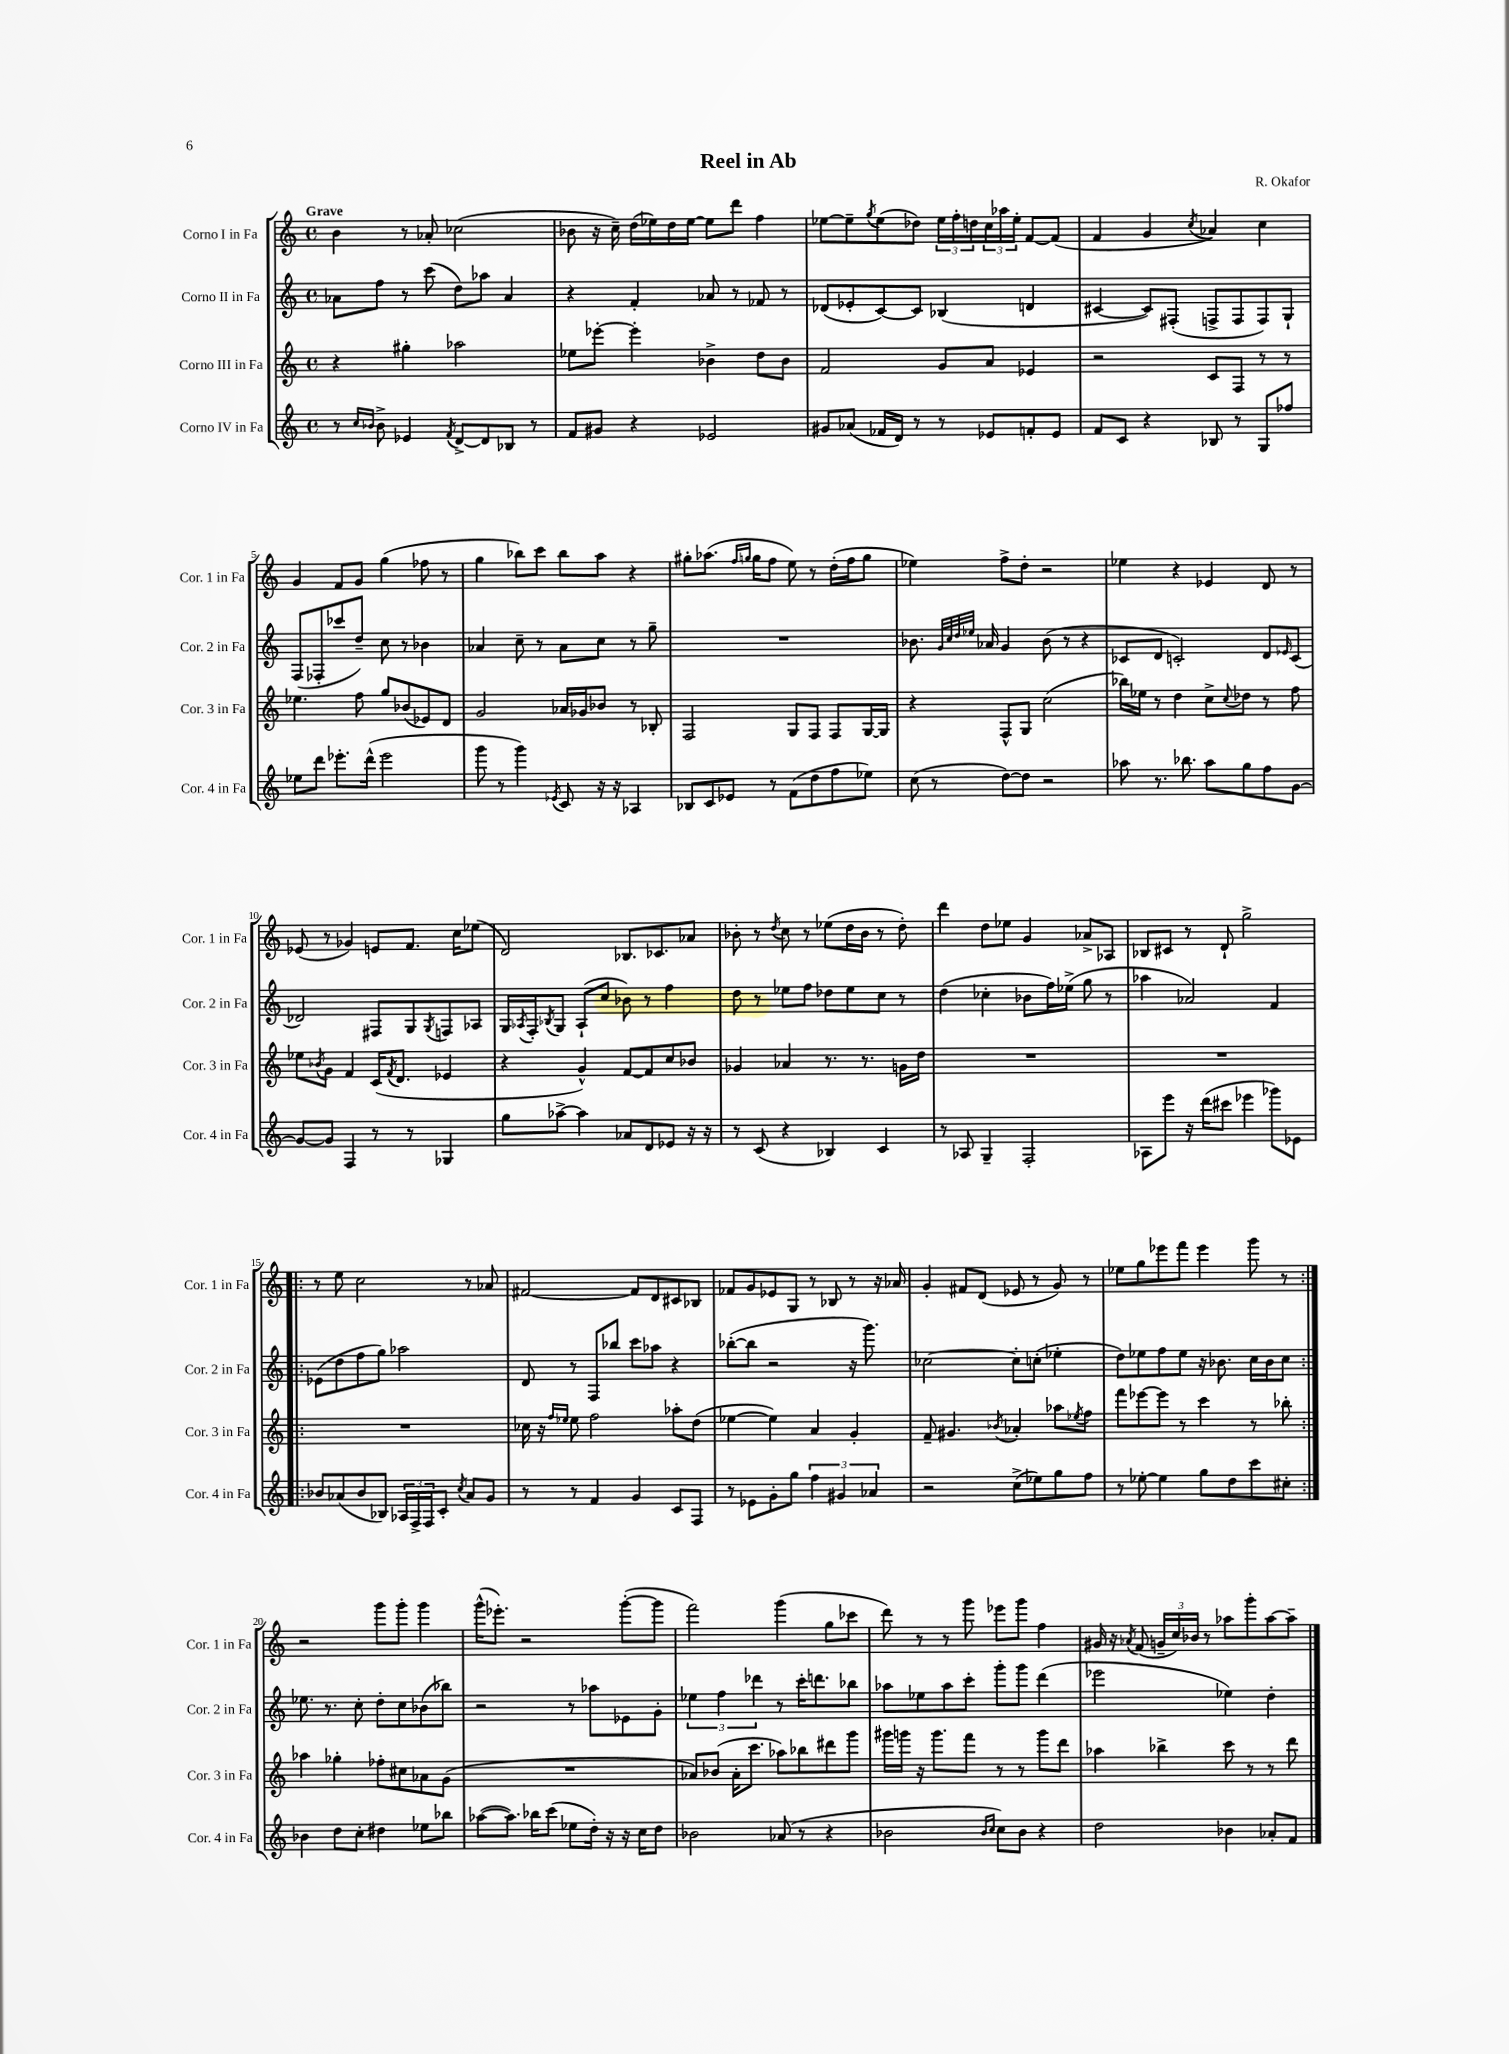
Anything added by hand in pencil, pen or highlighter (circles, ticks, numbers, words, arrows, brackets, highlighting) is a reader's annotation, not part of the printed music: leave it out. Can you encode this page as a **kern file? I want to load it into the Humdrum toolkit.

**kern	**kern	**kern	**kern
*staff4	*staff3	*staff2	*staff1
*clefG2	*clefG2	*clefG2	*clefG2
*k[]	*k[]	*k[]	*k[]
*M4/4	*M4/4	*M4/4	*M4/4
*met(c)	*met(c)	*met(c)	*met(c)
8r	4r	8a-\L	4b\
16qqcc/LL	.	.	.
16qqb-/JJ	.	.	.
8b-^\	.	8ff\J	.
4e-/	4gg#'\	8r	8r
.	.	(8ccc\	8a-'/
8qf/	.	.	.
[8d^/L	2aa-\	8dd\L)	(2cc-\
8d/]	.	8aa-\J	.
8B-/J	.	4a-/	.
8r	.	.	.
=	=	=	=
8f/L	8ee-\L	4r	8b-\
8g#/J	[8eee-'\J	.	16r
.	.	.	16cc~\)
4r	4eee-'\]	4f'/	(16dd\LL
.	.	.	16ee-\)
.	.	.	16dd\
.	.	.	[16ee-\JJ
2e-/	4b-^\	8a-/	8ee-\]L
.	.	8r	8ddd\J
.	8dd\L	8f-/	4ff\
.	8b-\J	8r	.
=	=	=	=
8g#/L	2f/	(8d-/L	[8ee-\L
(8a-/J	.	8e-'/	8ee-~\]
.	.	.	8qgg/
16f-/LL	.	[8c/)	(8ee-\
16d/JJ)	.	.	.
8r	.	8c/]J	8dd-\J)
8r	8g/L	(4B-/	24ee-\LL
.	.	.	24ff'\
.	.	.	24dd\
8e-/L	8a/J	.	24cc\
.	.	.	24aa-\
.	.	.	24ee-'\JJ
8f'/	4e-/	4d/	[8f/L
8e-/J	.	.	(8f/]J
=	=	=	=
8f/L	2r	[4c#/	4f/
8c/J	.	.	.
4r	.	8c#/]L)	4g/
.	.	(8F#'/J	.
.	.	.	8qcc/
8B-/	8c/L	8F^/L	4a-/)
8r	8F/J	8F/	.
8G/L	8r	8F/)	4cc\
8ff-/J	8r	8G`/J	.
=	=	=	=
8ee-\L	4.ee-\	(8F/L	4g/
8ddd\J	.	8F-'/	.
8.eee-'\L	.	8ccc-/	8f/L
.	8ff\	8dd~/J)	8g/J
(16ddd^^\Jk	.	.	.
2eee-\	8gg/L	8cc\	(4gg\
.	(8b-/	8r	.
.	8e-/)	4b-\	8ff-\
.	8d/J	.	8r
=	=	=	=
8ggg\	2g/	4a-/	4gg\
8r	.	.	.
4ggg\)	.	8cc~\	8bb-\L)
.	.	8r	8ccc\J
8qe-/	.	.	.
8c/	16a-/LL	8a-\L	8bb-\L
.	16g-/J	.	.
16r	8b-/J	8cc\J	8aa\J
16r	.	.	.
4A-/	8r	8r	4r
.	8B-'/	8gg~\	.
=	=	=	=
8B-/L	2F/	1r	8gg#'\L
8c/	.	.	(8.aa-\J
8e-/J	.	.	.
.	.	.	16qqff/LL
.	.	.	16qqgg/JJ
.	.	.	16gg\LK
8r	.	.	8ff\J
(8f\L	8G/L	.	8ee\)
8dd\	8F/J	.	8r
8ff\	8F/L	.	(16dd'\LL
.	.	.	16ff\J
8ee-\J)	[16G/L	.	8gg\J
.	16G/]JJ	.	.
=	=	=	=
(8cc\	4r	8.b-\	4ee-\)
8r	.	.	.
.	.	32qqg/LLL	.
.	.	32qqcc/	.
.	.	32qqdd/	.
.	.	32qqee-/JJJ	.
.	.	16a-/	.
[8dd\L)	8F^^/L	4g/	8ff^\L
8dd\]J	8G/J	.	8dd'\J
2r	(2cc\	(8b-\	2r
.	.	8r	.
.	.	4r	.
=	=	=	=
8aa-\	16bb-\LL)	8c-/L	4ee-\
.	16ee-\JJ	.	.
8.r	8r	8d/J	.
.	4dd\	2c'/)	4r
8.bb-\	.	.	.
8aa-\L	8cc^\L	.	4e-/
.	8qqcc/	.	.
8gg\	8dd-\J	.	.
8ff\	8r	8d/L	8d/
.	.	16qqe-/	.
[8g\J	8ff\	(8c/J	8r
=	=	=	=
8g/_L	8ee-\L	2d-/)	(8e-/
.	8qb-/	.	.
8g/]J	8g\J	.	8r
4F/	4f/	.	4g-/)
8r	(16c/LK	8F#/L	8e/L
.	8qf/	.	.
.	8.d/J	.	.
8r	.	8G/	8.f/J
.	.	8qG/	.
4G-/	4e-/	8F/	.
.	.	.	16cc\LK
.	.	8A-/J	(8ee-\J
=	=	=	=
8gg\L	4r	16G/LL	2d/)
.	.	8qA-/	.
.	.	16F'/J	.
.	.	8qB-/	.
[8aa-^\J	.	8G/J	.
4aa-\]	4g^^/)	(8A-`/L	.
.	.	8cc/J	.
8a-/L	[8f/L	8b-\)	8.B-/L
8d/	8f/]	8r	.
.	.	.	8.c-/
8e-/J	8cc/	4ff\	.
16r	8b-/J	.	8a-/J
16r	.	.	.
=	=	=	=
8r	4g-/	8dd\	8b-'\
(8c/	.	8r	8r
.	.	.	8qdd/
4r	4a-/	8ee-\L	8cc\
.	.	8ff\J	8r
4B-/)	8.r	8dd-\L	(8ee-\L
.	.	8ee-\	16dd\L
.	8.r	.	16b-\JJ
4c/	.	8cc\J	8r
.	16g\LL	8r	8dd'\)
.	16dd\JJ	.	.
=	=	=	=
8r	1r	(4dd\	4ddd\
8A-/	.	.	.
4G~/	.	4cc-'\	8dd\L
.	.	.	8ee-\J
2F'/	.	8b-\L	4g/
.	.	16ff\L)	.
.	.	(16ee-^\JJ	.
.	.	8gg\	8a-^/L
.	.	8r	8A-/J
=	=	=	=
8A-\L	1r	4aa-\	8B-/L
8eee\J	.	.	8c#/J
16r	.	2a-/)	8r
(16ddd\LK	.	.	.
8ccc#\J	.	.	8d`/
4eee-\	.	.	2gg^\
8ggg-\L)	.	4f/	.
8e-\J	.	.	.
=!|:	=!|:	=!|:	=!|:
8b-/L	1r	(8e-\L	8r
(8a-/	.	8dd\	8ee\
8b-/	.	8ff\	2cc\
8B-/J)	.	8gg\J)	.
24A-/LL	.	2aa-\	.
24F^/	.	.	.
24F/J	.	.	.
8c'/J	.	.	.
8qcc/	.	.	.
8a-/L	.	.	8r
8g/J	.	.	8a-/
=	=	=	=
8r	16cc-\	8d/	[2f#/
.	16r	.	.
.	16qqff/LL	.	.
.	16qqee-/JJ	.	.
8r	8ee-\	8r	.
4f/	2ff\	8F/L	.
.	.	8bb-/J	.
4g/	.	8ccc\L	8f#/]L
.	.	8aa-\J	8d/
8c/L	8aa-'\L	4r	8c#/
8F/J	(8dd\J	.	8B-/J
=	=	=	=
8r	[4ee-\	([8bb-'\L	8f-/L
8e-\L	.	8bb-\]J	8g/
8g'\	4ee-\])	2r	8e-/
8gg\J	.	.	8G/J
6ff\	4a/	.	8r
.	.	.	8B-/
6g#/	.	.	.
.	4g'/	16r	8r
.	.	8.ggg\)	.
6a-/	.	.	.
.	.	.	16r
.	.	.	16a-/
=	=	=	=
2r	8f~/	[2cc-\	4g'/
.	4.g#/	.	.
.	.	.	8f#/L
.	.	.	(8d/J
.	8qb-/	.	.
(8cc^\L	4a-'/	8cc-'\]L	8e-/
8ee-\)	.	(8cc'\J	8r
8gg\	8aa-\L	4ee-'\	8g/)
.	8qee-/	.	.
8ff\J	8ff\J	.	8r
=	=	=	=
8r	8fff\L	8dd\L)	8ee-\L
[8ee-'\	[8eee-\	8ee-\	8gg\
4ee-\]	8eee-\]J	8ff\	8eee-\
.	8r	8ee-\J	8fff\J
8gg\L	4ccc\	16r	4eee-\
.	.	8.b-\	.
8dd\	.	.	.
8ccc\	8r	16cc\LL	8ggg\
.	.	16b-\J	.
8cc#'\J	8bb-'\	8cc\J	8r
=:|!	=:|!	=:|!	=:|!
4b-\	4aa-\	8.ee-\	2r
.	.	8.r	.
8dd\L	4gg-'\	.	.
8cc'\J	.	8cc'\	.
4dd#\	8ff-'\L	8dd'\L	8ggg\L
.	8cc#\	8cc\	8ggg'\J
8ee-\L	8a-\	(8b-\	4ggg\
8bb-\J	(8g\J	8bb-\J)	.
=	=	=	=
([8aa-\L	1r	2r	(16ggg^^\LK
.	.	.	8.eee-'\J)
8.aa-\]J)	.	.	.
.	.	.	2r
16bb-\LK	.	.	.
(8ccc\J	.	.	.
8ee-\L	.	8r	.
16dd'\Jk)	.	8aa-\L	.
16r	.	.	.
16r	.	8e-\	([8ggg'\L
16cc\LK	.	.	.
8dd\J	.	8g'\J	8ggg\]J
=	=	=	=
2b-\	8a-/L)	6ee-\	2fff\)
.	(8b-/J	.	.
.	.	6ff\	.
.	16a-'\LK	.	.
.	8.ccc\J	.	.
.	.	6ddd-\	.
(8a-/	8aa-\L)	8r	(4ggg\
8r	8bb-\	16ccc'\LK	.
.	.	8.ddd\	.
4r	8ddd#\	.	8gg\L
.	8ggg\J	8bb-\J	8ccc-\J
=	=	=	=
2b-\	16ggg#\LL	8aa-\L	8ddd\)
.	16ggg\JJ	.	.
.	16r	8ee-\	8r
.	8.ggg\L	.	.
.	.	8aa-\	8r
.	8fff\J	8ccc'\J	8ggg\
16qqb-/LL	.	.	.
16qqcc/JJ	.	.	.
8cc\L)	8r	8ggg'\L	8eee-\L
8b-\J	8r	8ggg\J	8ggg\J
4r	8ggg\L	(4ddd\	4ff\
.	8ddd\J	.	.
=	=	=	=
2dd\	4aa-\	2eee-\	16g#/
.	.	.	16r
.	.	.	8qa-/
.	.	.	(8f/
.	4bb-^\	.	24g~/LL
.	.	.	24cc/)
.	.	.	24b-/JJ
.	.	.	8r
4b-\	8ccc\	4ee-\)	8aa-\L
.	8r	.	8ggg'\
8a-'/L	8r	4dd'\	[8aa-\
8f/J	8ddd\	.	8aa-~\]J
==	==	==	==
*-	*-	*-	*-
